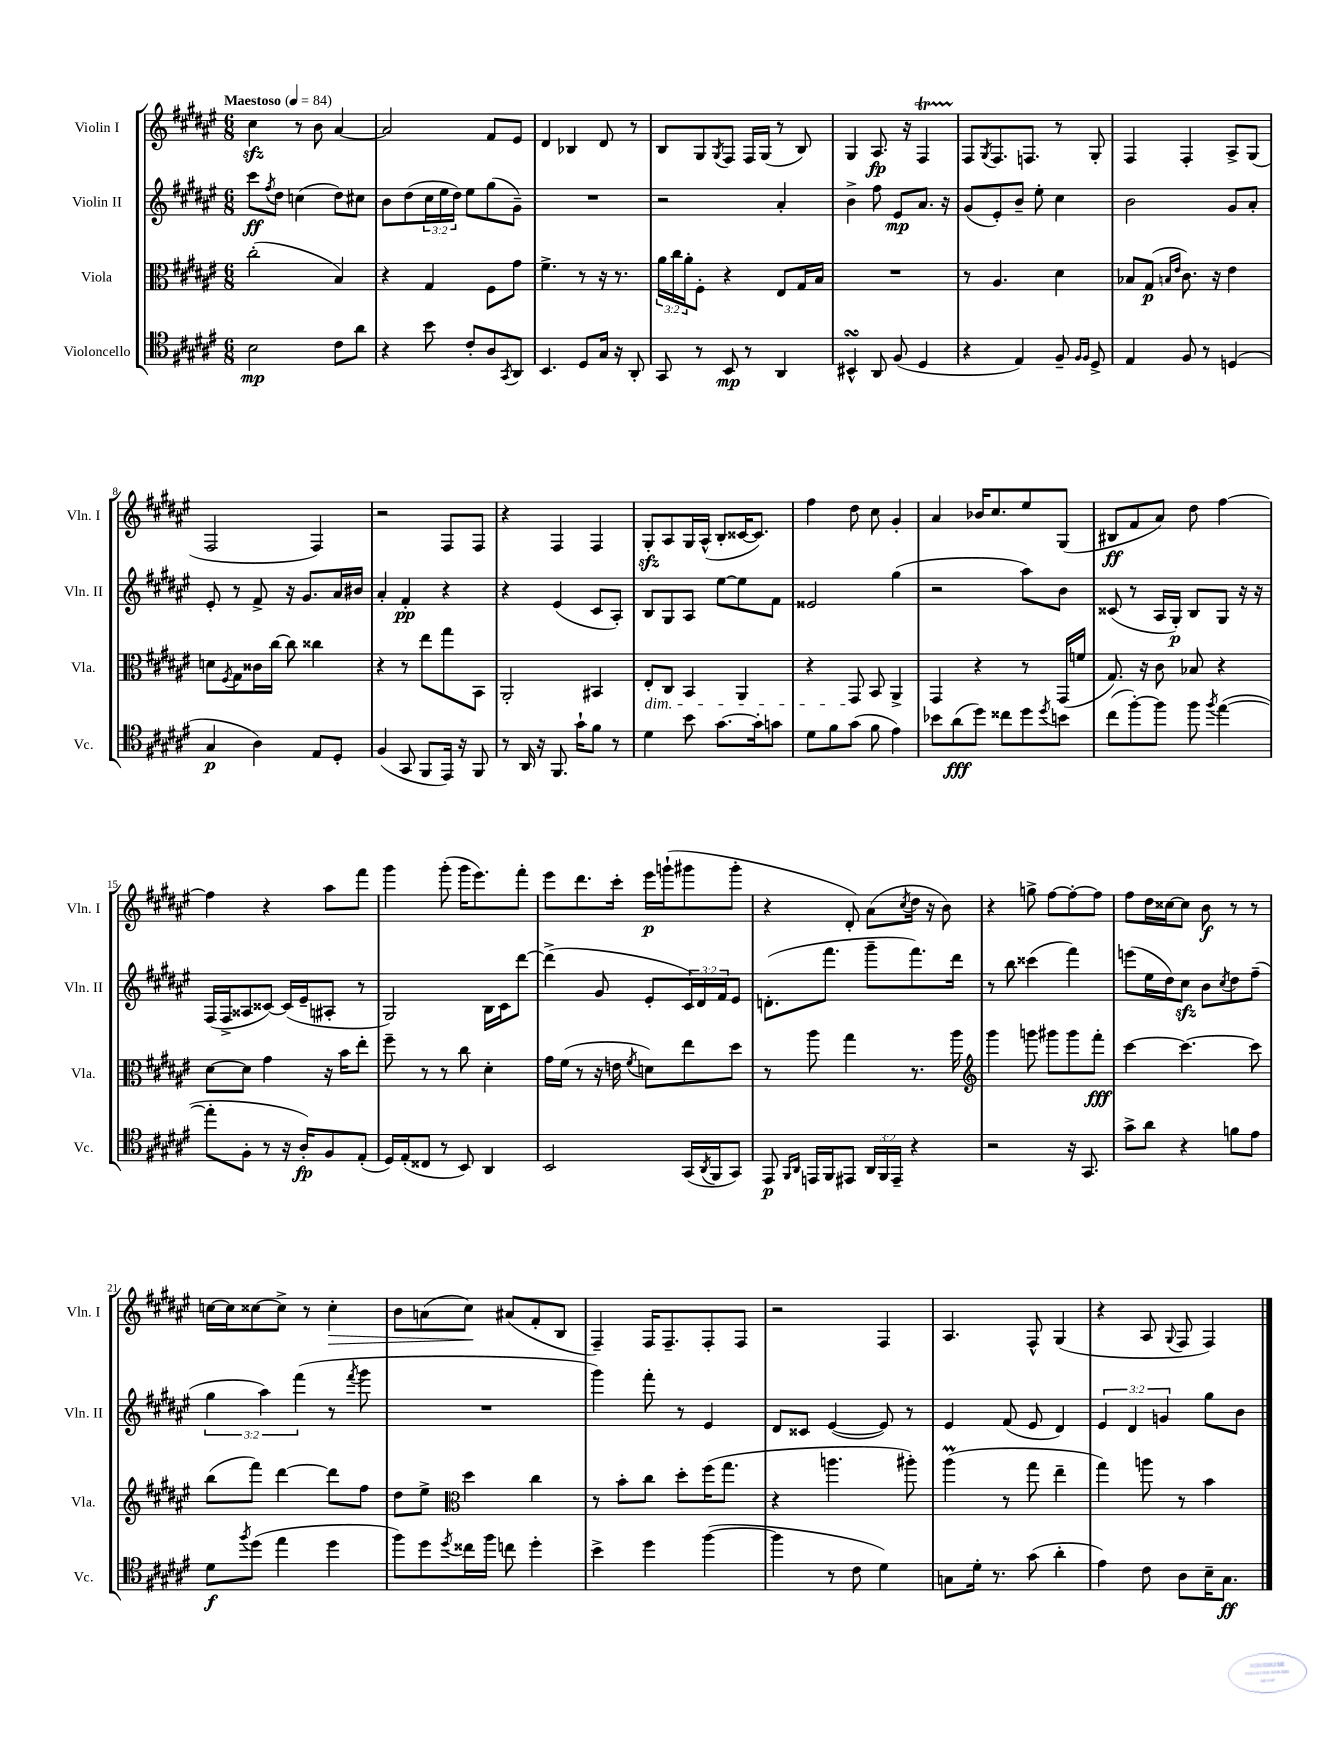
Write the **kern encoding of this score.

**kern	**kern	**kern	**kern
*staff4	*staff3	*staff2	*staff1
*clefC4	*clefC3	*clefG2	*clefG2
*k[f#c#g#d#a#e#]	*k[f#c#g#d#a#e#]	*k[f#c#g#d#a#e#]	*k[f#c#g#d#a#e#]
*M6/8	*M6/8	*M6/8	*M6/8
*MM84	*MM84	*MM84	*MM84
2B	(2cc#'	8ccc#	4cc#
.	.	8qff#	.
.	.	8dd#	.
.	.	(4cc	8r
.	.	.	8b
8c#	4B)	8dd#)	[4a#
8a#	.	8cc#	.
=	=	=	=
4r	4r	8b	2a#]
.	.	(8dd#	.
8b	4G#	24cc#	.
.	.	24ee#	.
.	.	24dd#)	.
8c#'	.	8ee#	.
8A#	8F#	(8gg#	8f#
8qGG#	.	.	.
8AA#	8g#	8g#~)	8e#
=	=	=	=
4.BB	4.f#^	2.r	4d#
.	.	.	4B-
8D#	8r	.	.
16G#	16r	.	8d#
16r	8.r	.	.
8AA#'	.	.	8r
=	=	=	=
8GG#	24a#	2r	8B
.	24cc#	.	.
.	24a#'	.	.
8r	8F#'	.	8G#
.	.	.	8qG#
8BB	4r	.	8F#
8r	.	.	16F#
.	.	.	(16G#
4AA#	8E#	4a#'	8r
.	16G#	.	8B)
.	16B	.	.
=	=	=	=
4BB#^^	2.r	4b^	4G#
8AA#	.	8ff#	8.A#
(8F#	.	8e#	.
.	.	.	16r
4D#	.	8.a#	4F#
.	.	16r	.
=	=	=	=
4r	8r	(8g#	8F#
.	.	.	8qG#
.	4.A#	8e#')	8.F#
4E#)	.	8b~	.
.	.	.	8.F
.	.	8ee#'	.
8F#~	4d#	4cc#	8r
16qqF#	.	.	.
16qqF#	.	.	.
8D#^	.	.	8G#'
=	=	=	=
4E#	8B-	2b	4F#
.	(8G#	.	.
.	16qqB	.	.
.	16qqe#	.	.
8F#	8.c#)	.	4F#'
8r	.	.	.
.	16r	.	.
(4D	4e#	8g#	8A#^
.	.	8a#'	(8G#
=	=	=	=
4G#	8d	8e#'	2F#
.	8qF#	.	.
.	8G#	8r	.
4A#)	16c##	8f#^	.
.	[16cc#	.	.
.	8cc#]	16r	.
.	.	8.g#	.
8E#	4cc##	.	4F#)
8D#'	.	16a#	.
.	.	16b#	.
=	=	=	=
(4F#	4r	4a#'	2r
8GG#	8r	4f#'	.
8FF#	8ee#	.	.
16EE#)	8gg#	4r	8F#
16r	.	.	.
8FF#	8BB	.	8F#
=	=	=	=
8r	2AA#'	4r	4r
16AA#	.	.	.
16r	.	.	.
8.FF#	.	(4e#	4F#
16g#`	.	.	.
8f#	4BB#	8c#	4F#
8r	.	8A#')	.
=	=	=	=
4d#	8E#'	8B	8G#'
.	8C#	8G#	8A#
8b	4BB	8A#	16G#
.	.	.	(16A#^^
[8.g#	.	[8ee#	8B'
.	4AA#	8ee#]	[16c##
16g#']	.	.	8.c##])
8g	.	8f#	.
=	=	=	=
8d#	4r	2e##	4ff#
8f#	.	.	.
(8g#	8GG#	.	8dd#
8f#	8BB	.	8cc#
4e#)	4AA#^	(4gg#	4g#'
=	=	=	=
8b-	4GG#	2r	4a#
(8a#	.	.	.
8dd#)	4r	.	16b-
.	.	.	8.cc#
8cc##	.	.	.
8dd#	8r	8aa#)	8ee#
8qdd#	.	.	.
8b	(16GG#	8b	(8G#
.	16f	.	.
=	=	=	=
(8cc#	8.G#)	(8c##	8B#
[8ff#')	.	8r	8f#
.	16r	.	.
8ff#]	8c#	16A#	8a#)
.	.	16G#')	.
8ff#	8B-	8B	8dd#
8qff#	.	.	.
([4ee#	4r	8G#	[4ff#
.	.	16r	.
.	.	16r	.
=	=	=	=
8ee#']	[8d#	(16F#	4ff#]
.	.	16F#^	.
8F#'	8d#]	8A##	.
8r	4g#	[8c##)	4r
16r	.	(16c##]	.
16A#')	.	16e#~	.
8F#	16r	8A#'	8aa#
.	16b	.	.
(8E#'	8ee#'	8r	8fff#
=	=	=	=
16D#)	8ff#~	2G#)	4ggg#
(16E#'	.	.	.
8C##	8r	.	.
8r	8r	.	(8ggg#'
8BB)	8cc#	.	16ggg#
.	.	.	8.eee#)
4AA#	4d#'	16B	.
.	.	16c#	.
.	.	[8ddd#	8fff#'
=	=	=	=
2BB	16g#	(4ddd#^]	8eee#
.	(16f#	.	.
.	8r	.	8.ddd#
.	16r	8g#	.
.	16e	.	16ccc#'
.	8qf#	.	.
.	8d)	8e#'	16eee#
.	.	.	(16ggg`
(16GG#	8ee#	24c#)	8ggg#
.	.	24d#	.
8qAA#	.	.	.
16FF#	.	.	.
.	.	24f#	.
8GG#)	8dd#	8e#	8ggg#'
=	=	=	=
8EE#	8r	(8.d'	4r
16qqFF#	.	.	.
16qqAA#	.	.	.
16EE	8aa#	.	.
16FF#	.	8.fff#	.
8EE#	4gg#	.	8d#')
24AA#	.	8ggg#~	(8a#
24FF#	.	.	.
24EE#~	.	.	.
.	.	.	8qcc#
4r	8.r	8.fff#)	16dd#
.	.	.	16r
.	.	.	8b)
.	16aa#	16ddd#	.
=	=	=	=
*	*clefG2	*	*
2r	4ggg#	8r	4r
.	.	8bb	.
.	8ggg	(4ccc##	8gg^
.	8ggg#	.	[8ff#
16r	8ggg#	4fff#)	8ff#'_
8.GG#	.	.	.
.	8fff#'	.	8ff#]
=	=	=	=
8g#^	[4ccc#	(8eee	8ff#
8a#	.	16ee#	16dd#
.	.	16dd#)	[16cc##
4r	4.ccc#_	8cc#	8cc##]
.	.	8b	8b
.	.	8qcc#	.
8f	.	8dd#	8r
8e#	8ccc#]	(8ff#~	8r
=	=	=	=
8d#	(8bb	6gg#	[16cc
.	.	.	16cc]
8qff#	.	.	.
(8dd#	8fff#)	.	[8cc##
.	.	6aa#)	.
4ee#	[4ddd#	.	8cc##^]
.	.	(6fff#	.
.	.	.	8r
4dd#	8ddd#]	8r	4cc##'
.	.	8qfff#	.
.	8ff#	8ggg#	.
=	=	=	=
8ff#)	8dd#	2.r	8b
8dd#	8ee#^	.	(8a
*	*clefC3	*	*
8qdd#	.	.	.
16cc##	4dd#	.	8cc#)
16ff#	.	.	.
8cc	.	.	(8a#
4dd#'	4cc#	.	8f#'
.	.	.	8B
=	=	=	=
4b^	8r	4ggg#)	4F#~)
.	8b'	.	.
4dd#	8cc#	8fff#'	16F#
.	.	.	8.F#~
.	8dd#'	8r	.
([4ff#	(16ff#	4e#	8F#'
.	8.gg#	.	.
.	.	.	8F#
=	=	=	=
4ff#]	4r	8d#	2r
.	.	8c##	.
8r	4.aa	([4e#	.
8c#	.	.	.
4d#)	.	8e#])	4F#
.	8aa#')	8r	.
=	=	=	=
8G	(4aa#	4e#	4.A#
16d#'	.	.	.
8.r	.	.	.
.	8r	(8f#	.
(8g#	8gg#	8e#	8F#^^
4a#'	4ee#~	4d#)	(4G#
=	=	=	=
4e#)	4gg#)	6e#	4r
.	.	6d#	.
8c#	8aa	.	8A#
.	.	6g	.
.	.	.	8qqG#
8A#	8r	.	8F#
16B~	4b	8gg#	4F#)
8.G#	.	.	.
.	.	8b	.
==	==	==	==
*-	*-	*-	*-
